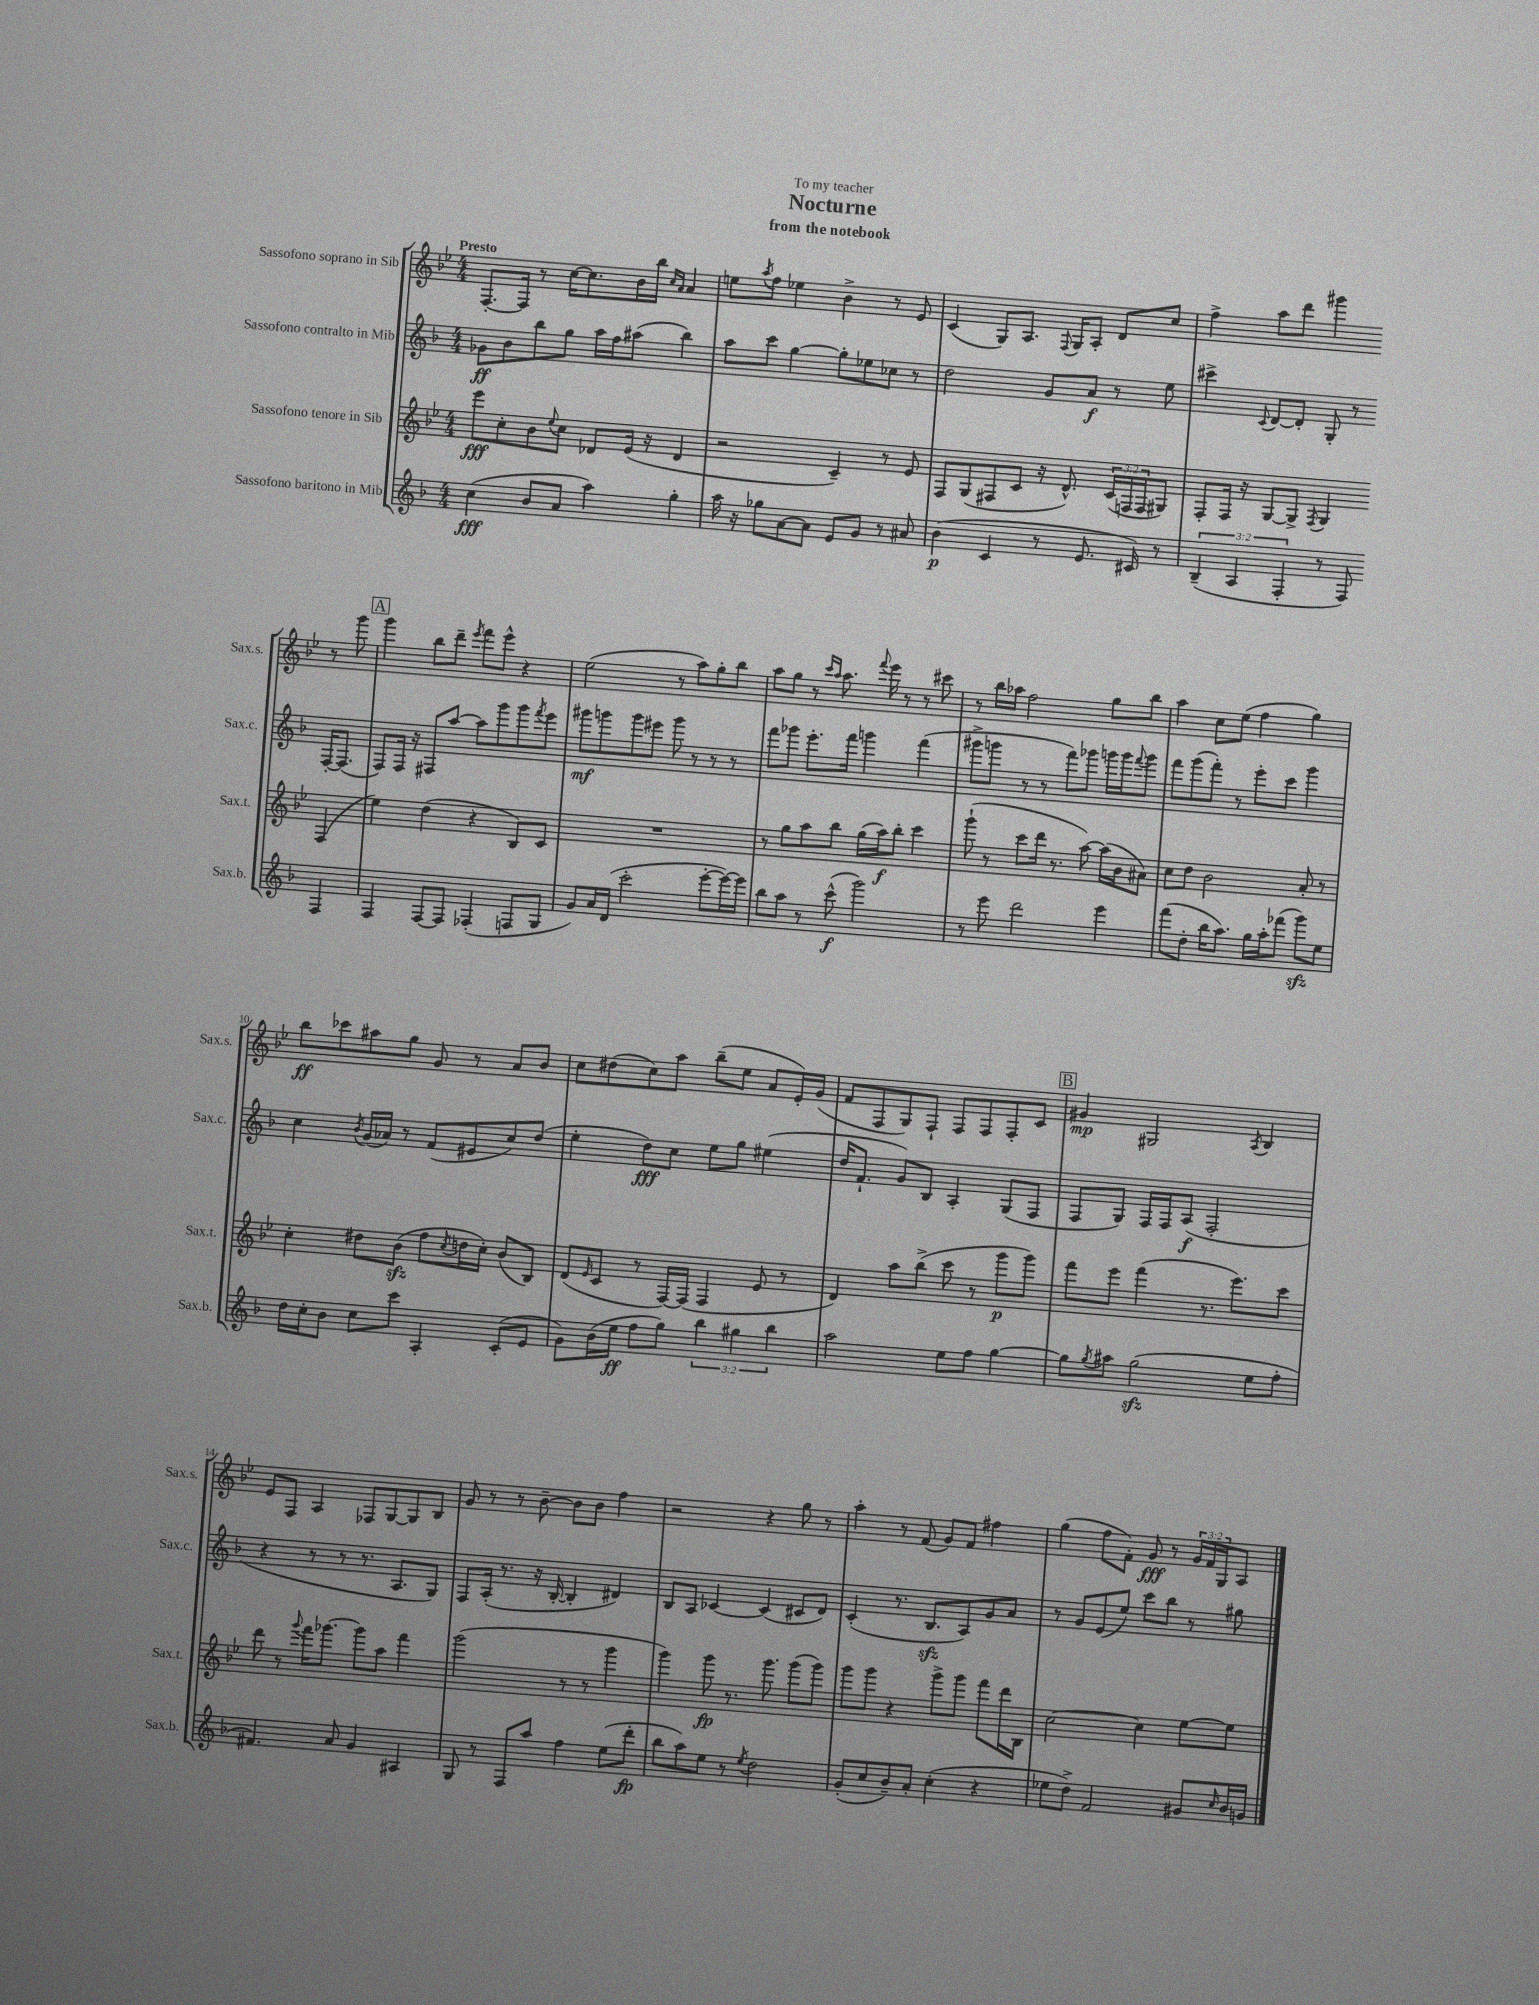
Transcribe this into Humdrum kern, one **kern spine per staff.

**kern	**dynam	**kern	**dynam	**kern	**dynam	**kern	**dynam
*part4	*part4	*part3	*part3	*part2	*part2	*part1	*part1
*staff4	*staff4	*staff3	*staff3	*staff2	*staff2	*staff1	*staff1
*I"Sassofono baritono in Mib	*	*I"Sassofono tenore in Sib	*	*I"Sassofono contralto in Mib	*	*I"Sassofono soprano in Sib	*
*I'Sax.b.	*	*I'Sax.t.	*	*I'Sax.c.	*	*I'Sax.s.	*
*clefG2	*	*clefG2	*	*clefG2	*	*clefG2	*
*k[b-]	*	*k[b-e-]	*	*k[b-]	*	*k[b-e-]	*
*M4/4	*	*M4/4	*	*M4/4	*	*M4/4	*
=1	=1	=1	=1	=1	=1	=1	=1
!	!	!	!	!	!	!LO:TX:a:B:t=Presto	!
(4cc\	fff	8eee-\L	fff	8g-X\L	ff	[8.F'/L	.
.	.	8cc'\	.	8b-\	.	.	.
.	.	.	.	.	.	16F/Jk]	.
8b-/L	.	8b-\	.	8bb-\	.	8r	.
.	.	8qqee-/	.	.	.	.	.
8a/J	.	8cc\J	.	8gg\J	.	[16cc\KL	.
.	.	.	.	.	.	8.cc\]	.
4aa\)	.	8d-X/L	.	16aa\LL	.	.	.
.	.	.	.	16ff\J	.	.	.
.	.	(16e-/Jk	.	(8aa#X\J	.	16b-\L	.
.	.	16r	.	.	.	16bb-\JJ	.
.	.	.	.	.	.	16qqcc/LL	.
.	.	.	.	.	.	16qqa/JJ	.
4gg'\	.	4d-/	.	4bb-\)	.	4a/	.
=2	=2	=2	=2	=2	=2	=2	=2
16aa\	.	2r	.	8aa\L	.	8een\L	.
16r	.	.	.	.	.	.	.
.	.	.	.	.	.	8qaa/	.
8gg-X\L	.	.	.	8ccc\J	.	8ff\J	.
[8a\	.	.	.	[4gg\	.	4ee-X\	.
8a\J]	.	.	.	.	.	.	.
8e/L	.	4c~/)	.	8gg'\L]	.	4b-^\	.
8g/J	.	.	.	8ee-X\	.	.	.
8r	.	8r	.	8cc-X\J	.	8r	.
8a#X/	.	8e-/	.	8r	.	8e-/	.
=3	=3	=3	=3	=3	=3	=3	=3
(4b-\	p	8F/L	.	2dd\	.	(4c/	.
.	.	(8G/	.	.	.	.	.
4c/	.	8F#X/	.	.	.	8G/L)	.
.	.	8c/J	.	.	.	8.A/J	.
8r	.	16r	.	8g/L	.	.	.
.	.	.	.	.	.	8qqF/	.
.	.	8.d^^/)	.	.	.	16G/KL	.
8.e/	.	.	.	8a/J	f	8A'/J	.
.	.	(24c/LL	.	8r	.	8d/L	.
.	.	24Fn/	.	.	.	.	.
16c#X/)	.	.	.	.	.	.	.
.	.	24F/J	.	.	.	.	.
8r	.	8G#X/J)	.	8ee\	.	8cc/J	.
=4	=4	=4	=4	=4	=4	=4	=4
(6B-~/	.	8F'/L	.	4ccc#X^\	.	4ff^\	.
.	.	16F/Jk	.	.	.	.	.
6A/	.	.	.	.	.	.	.
.	.	16r	.	.	.	.	.
.	.	.	.	8qqc/	.	.	.
.	.	[8G/L	.	[8d/L	.	8aa\L	.
6F'/	.	.	.	.	.	.	.
.	.	8G^/J]	.	8d'/J]	.	8ddd\J	.
.	.	8qF/	.	.	.	.	.
8r	.	4G/	.	8G'/	.	4ggg#X\	.
8F/)	.	.	.	8r	.	.	.
4F/	.	(4F/	.	[16F'/KL	.	8r	.
.	.	.	.	(8.F/J]	.	.	.
.	.	.	.	.	.	8ggg#\	.
!!LO:LB:g=z
!!LO:REH:place=s1:t=A
=5	=5	=5	=5	=5	=5	=5	=5
4F/	.	4ee-\)	.	8F/L)	.	4ggg\	.
.	.	.	.	16F/Jk	.	.	.
.	.	.	.	16r	.	.	.
[8F/L	.	(4dd\	.	8F#X/L	.	8bb-\L	.
8F/J]	.	.	.	[8aa/J	.	8ddd~\J	.
.	.	.	.	.	.	8qeee-/	.
(4F-X'/	.	4r	.	8aa\L]	.	8fff\L	.
.	.	.	.	8ggg\	.	8eee-^^\J	.
8Fn/L	.	8B-/L)	.	8ggg\	.	4r	.
.	.	.	.	8qfff/	.	.	.
8G/J	.	8c/J	.	8eee\J	.	.	.
=6	=6	=6	=6	=6	=6	=6	=6
8g/L)	.	1r	.	8ggg#X\L	mf	(2ee-\	.
16a/L	.	.	.	8gggn\	.	.	.
(16d/JJ	.	.	.	.	.	.	.
2ccc'\	.	.	.	8ggg\	.	.	.
.	.	.	.	8eee#X\J	.	.	.
.	.	.	.	8ggg\	.	8r	.
.	.	.	.	8r	.	8aa\L)	.
[8eee'\L	.	.	.	8r	.	8gg'\	.
16eee\L_)	.	.	.	8r	.	8bb-\J	.
16eee\JJ]	.	.	.	.	.	.	.
=7	=7	=7	=7	=7	=7	=7	=7
8bb-\L	.	8r	.	8fff\L	.	8aa\L	.
8aa\J	.	8gg\L	.	8ggg-X\J	.	8gg\J	.
8r	.	8aa\	.	8.eee'\L	.	8r	.
.	.	.	.	.	.	16qqccc/LL	.
.	.	.	.	.	.	16qqaa/JJ	.
(8ccc^^\	f	8bb-\J	.	.	.	8.aa\	.
.	.	.	.	16fff\Jk	.	.	.
2ggg\)	.	(16gg\LL	.	4gggn\	.	.	.
.	.	.	.	.	.	8qqfff/	.
.	.	16aa\J)	f	.	.	16eee-\	.
.	.	8bb-'\J	.	.	.	8r	.
.	.	4ccc\	.	(4fff\	.	8r	.
.	.	.	.	.	.	8ccc#X\	.
=8	=8	=8	=8	=8	=8	=8	=8
8r	.	(8ggg`\	.	8ggg#X^\L	.	8r	.
8eee\	.	8r	.	8gggn\J	.	16bb-\LL	.
.	.	.	.	.	.	16aa-X\JJ	.
2ddd\	.	8ccc\L	.	8r	.	2ff\	.
.	.	16ddd\Jk	.	8r	.	.	.
.	.	8.r	.	.	.	.	.
.	.	.	.	8fff\L)	.	.	.
.	.	[8aa\)	.	8ggg-X\J	.	.	.
4eee\	.	(16aa\LL]	.	16gggn\LL	.	8gg\L	.
.	.	16b-\J	.	16ggg\J	.	.	.
.	.	.	.	8qqfff/	.	.	.
.	.	8a#X\J)	.	8ggg\J	.	8bb-\J	.
=9	=9	=9	=9	=9	=9	=9	=9
(8fff\L	.	8cc\L	.	8fff\L	.	4aa\	.
8dd'\J	.	8dd\J	.	(8ggg\	.	.	.
16bb-\KL	.	2b-\	.	8fff'\J)	.	8cc\L	.
8.aa\J)	.	.	.	.	.	.	.
.	.	.	.	8r	.	(8ee-\J	.
16gg\LL	.	.	.	8eee'\L	.	4ff\	.
16aa'\J	.	.	.	.	.	.	.
(8fff-X\J	.	.	.	8ccc\J	.	.	.
8gggzz\L)	.	8a'/	.	4ggg\	.	4gg\)	.
8ee\J	.	8r	.	.	.	.	.
!!LO:LB:g=z
=10	=10	=10	=10	=10	=10	=10	=10
16dd\LL	.	4cc'\	.	4cc\	.	8bb-\L	ff
16cc'\J	.	.	.	.	.	.	.
8b-\J	.	.	.	.	.	8ccc-X\	.
.	.	.	.	8qb-/	.	.	.
8cc\L	.	8dd#X\L	.	(16g/LL	.	8aa#X\	.
.	.	.	.	16a-X/JJ)	.	.	.
8ccc\J	.	(8b-zz\J	.	8r	.	8gg\J	.
4A'/	.	8ff\L	.	(8f/L	.	8g/	.
.	.	8qcc/	.	.	.	.	.
.	.	16ddn\L	.	8e#X/	.	8r	.
.	.	16cc'\JJ)	.	.	.	.	.
(8c'/L	.	(8b-/L	.	8cc/)	.	8a/L	.
8e/J	.	8B-/J)	.	(8dd/J	.	8b-/J	.
=11	=11	=11	=11	=11	=11	=11	=11
8g\L)	.	(8d/L	.	4ee'\	.	8cc\L	.
.	.	16qqe-/	.	.	.	.	.
(16b-\L	.	8c/J	.	.	.	(8dd#X\	.
16ee\JJ	ff	.	.	.	.	.	.
8ff\L	.	8r	.	8dd\L)	fff	8cc\)	.
8gg\J)	.	[16F/LL)	.	8cc\J	.	8aa\J	.
.	.	(16F/JJ]	.	.	.	.	.
6bb-\	.	4F/	.	8ee\L	.	(8bb-~\L	.
.	.	.	.	8gg\J	.	8ee-\J	.
6gg#X\	.	.	.	.	.	.	.
.	.	8e-/	.	(4ee#X\	.	8a/L	.
6bb-\	.	.	.	.	.	.	.
.	.	8r	.	.	.	16e-'/L)	.
.	.	.	.	.	.	(16g/JJ	.
=12	=12	=12	=12	=12	=12	=12	=12
2aa\	.	4d/)	.	16dd/KL	.	8f/L	.
.	.	.	.	8.f`/J	.	.	.
.	.	.	.	.	.	8F/	.
.	.	8aa\L	.	8g/L)	.	8G/)	.
.	.	(8bb-^\J	.	8B-/J	.	8F`/J	.
8ee\L	.	8ccc\	.	4A'/	.	8F/L	.
8ff\J	.	8r	.	.	.	8F/	.
[4gg\	.	8ggg\L	p	(8G/L	.	8F'/	.
.	.	8ggg\J)	.	8F/J	.	8c/J	.
!!LO:REH:place=s1:t=B
=13	=13	=13	=13	=13	=13	=13	=13
8gg\L]	.	8fff\L	.	8F/L	.	4g#X/	mp
8qgg/	.	.	.	.	.	.	.
8aa#X\J	.	8eee-\J	.	8G/J)	.	.	.
(2ggzz\	.	(4fff\	.	16F/LL	.	2G#X/	.
.	.	.	.	16F/J	.	.	.
.	.	.	.	(8A/J	f	.	.
.	.	8.r	.	2F'/	.	.	.
.	.	8.eee-\L)	.	.	.	.	.
.	.	.	.	.	.	8qA/	.
8ee\L	.	.	.	.	.	4B-/	.
8ff'\J	.	8ccc\J	.	.	.	.	.
!!LO:LB:g=z
=14	=14	=14	=14	=14	=14	=14	=14
4.f#X/)	.	8ddd\	.	4r	.	8e-/L	.
.	.	8r	.	.	.	8F/J	.
.	.	8qqggg/	.	.	.	.	.
.	.	16fff\KL	.	8r	.	4A/	.
.	.	[8.ggg-X\J	.	.	.	.	.
8a/	.	.	.	8r	.	.	.
4g/	.	8ggg-\L]	.	8.r	.	8F-X/L	.
.	.	8aa\J	.	.	.	[8G/	.
.	.	.	.	8.A/L	.	.	.
4A#X/	.	4fff\	.	.	.	8G/]	.
.	.	.	.	8G/J)	.	8B-/J	.
=15	=15	=15	=15	=15	=15	=15	=15
8G/	.	(2ggg\	.	8F/L	.	8g/	.
8r	.	.	.	(16A'/Jk	.	8r	.
.	.	.	.	8.r	.	.	.
8F/L	.	.	.	.	.	8r	.
8aa/J	.	.	.	16r	.	[8b-~\	.
.	.	.	.	[16B-'/	.	.	.
4ff\	.	8r	.	4B-'/]	.	8b-\L]	.
.	.	8r	.	.	.	8b-\J	.
(8ee\L	.	4ggg\	.	4d#X/)	.	4ff\	.
8ddd'\J	fp	.	.	.	.	.	.
=16	=16	=16	=16	=16	=16	=16	=16
8bb-\L	.	4ggg\)	.	8B-/L	.	2r	.
8aa\)	.	.	.	8A/J	.	.	.
8ee\J	.	8ggg\	fp	[4c-X/	.	.	.
8r	.	8.r	.	.	.	.	.
8qee/	.	.	.	.	.	.	.
2dd\	.	.	.	(4c-/]	.	4r	.
.	.	8.ggg\	.	.	.	.	.
.	.	(8ggg\L	.	8c#X/L	.	8gg\	.
.	.	8ggg\J)	.	8d/J)	.	8r	.
=17	=17	=17	=17	=17	=17	=17	=17
(8g'/L	.	8ggg\L	.	(4c'/	.	4aa'\	.
8cc/	.	8ggg\J	.	.	.	.	.
8b-~/)	.	4r	.	8.r	.	8r	.
8a'/J	.	.	.	.	.	(8f/	.
.	.	.	.	8.B-zz/L	.	.	.
(4cc'\	.	8ggg^\L	.	.	.	8g/L)	.
.	.	8ggg\J	.	8A/)	.	8f/J	.
4r	.	8fff\L	.	8g/	.	4ff#X\	.
.	.	16ddd\L	.	8a/J	.	.	.
.	.	16B-\JJ	.	.	.	.	.
=18	=18	=18	=18	=18	=18	=18	=18
8ee-X\L	.	[2cc\	.	8r	.	(4gg\	.
8dd^\J)	.	.	.	8g/L	.	.	.
2f/	.	.	.	(8e/	.	8ff\L	.
.	.	.	.	8ee/J)	.	8f'\J)	.
.	.	4cc\]	.	8ccc\L	.	8g/	fff
.	.	.	.	8bb-\J	.	8r	.
8g#X/L	.	[8ee-\L	.	8r	.	24g/LL	.
.	.	.	.	.	.	24f/	.
.	.	.	.	.	.	24G/J	.
16qqcc/	.	.	.	.	.	.	.
16b-/L	.	8ee-\J]	.	8gg#X\	.	8A/J	.
16gn/JJ	.	.	.	.	.	.	.
==	==	==	==	==	==	==	==
*-	*-	*-	*-	*-	*-	*-	*-
